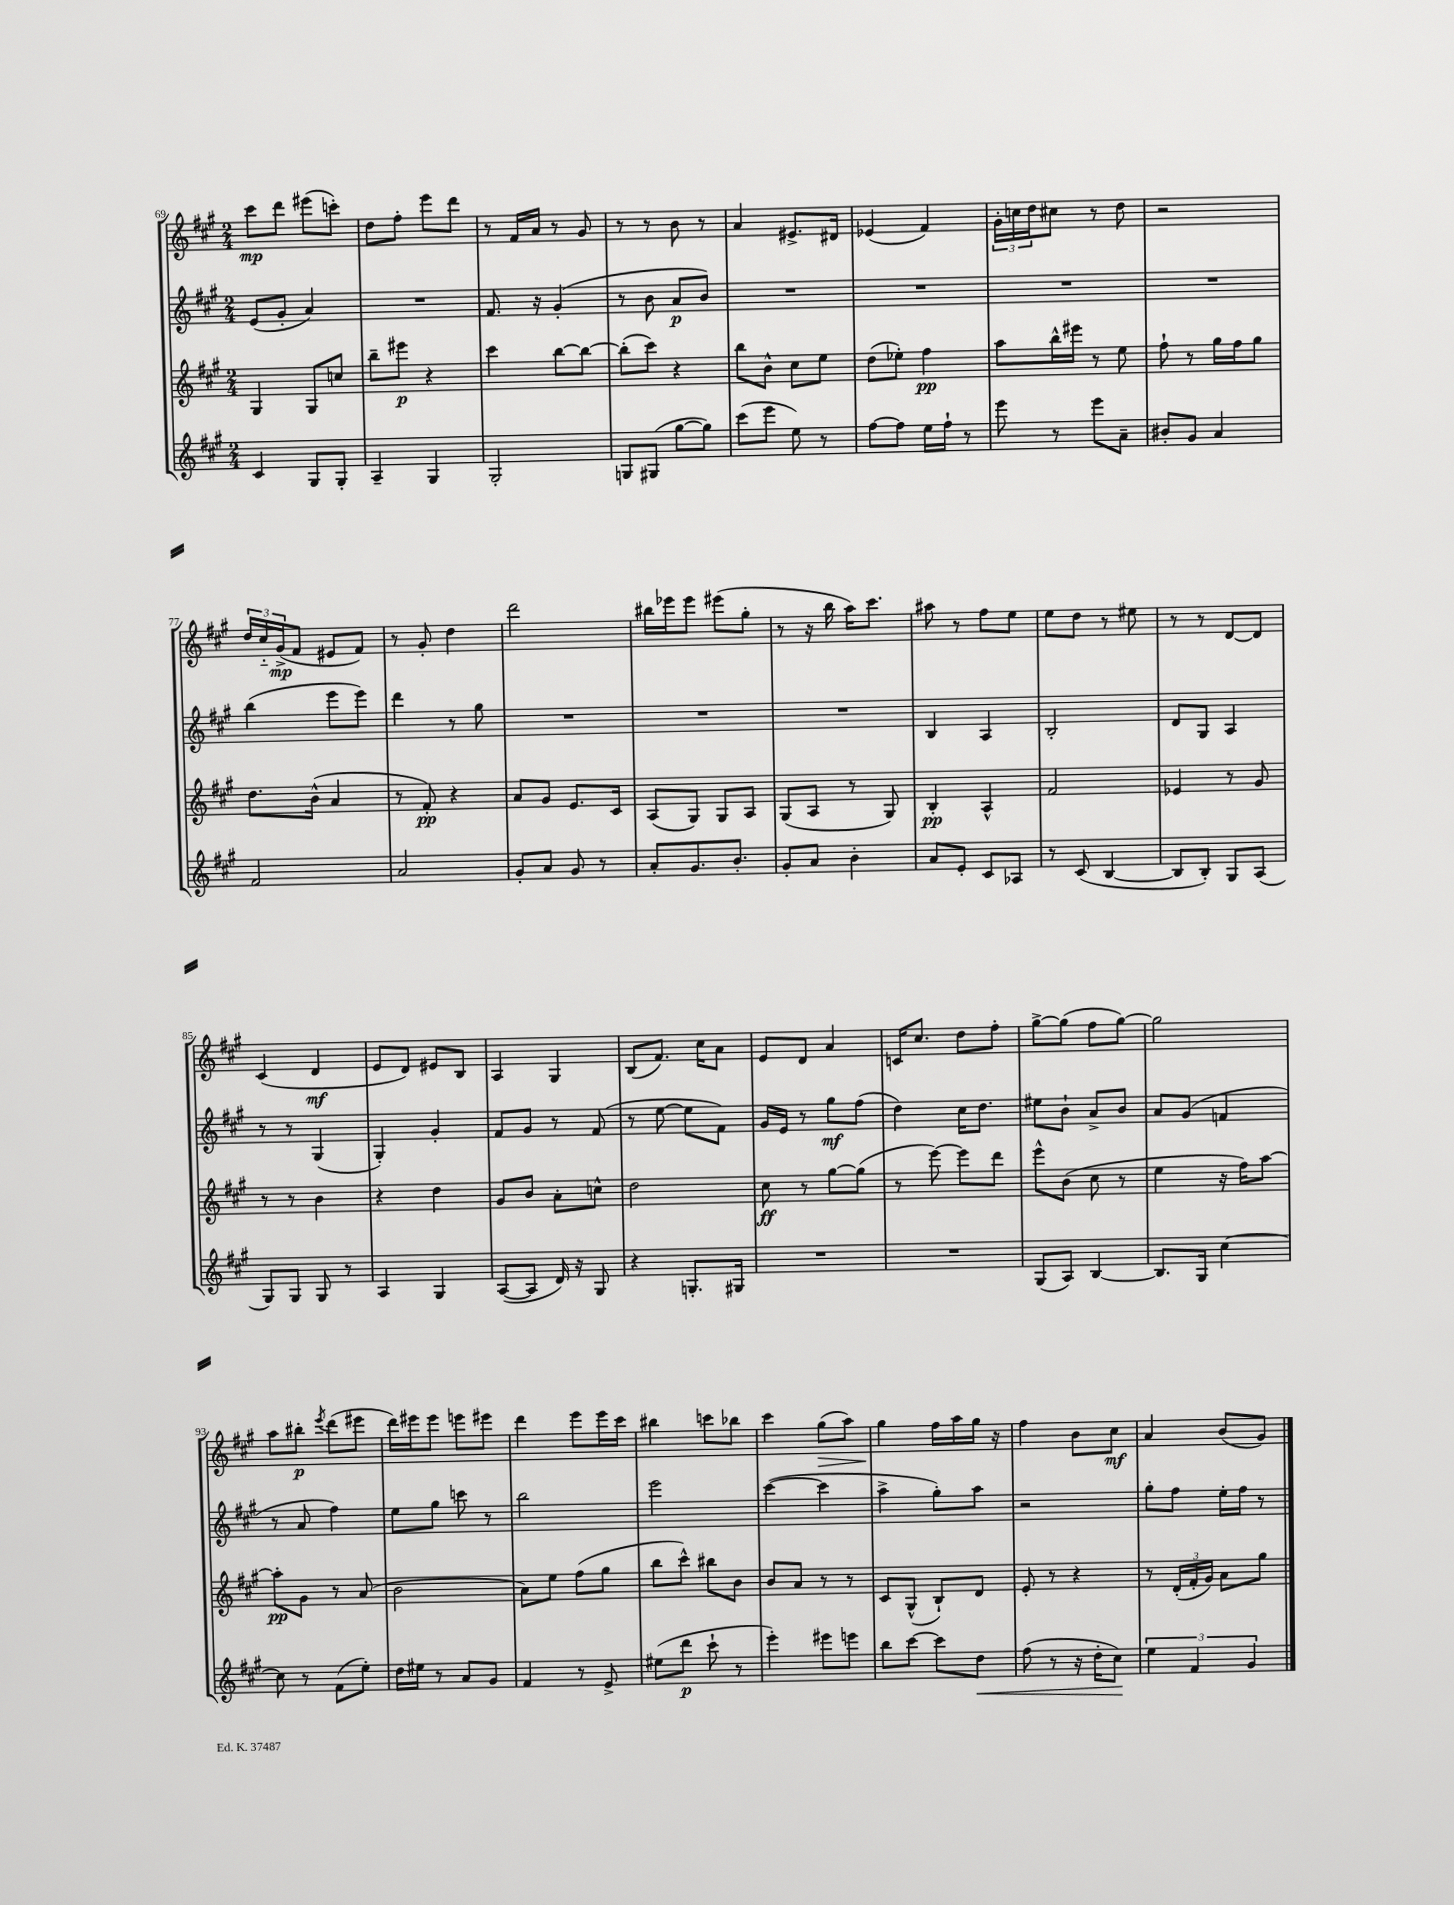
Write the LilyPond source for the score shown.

<<
\new StaffGroup <<
\new Staff = "s0" {
    \clef treble \key a \major \numericTimeSignature \time 2/4
    cis'''8\mp d'''8 eis'''8( c'''8-.) |
    d''8 fis''8-. e'''8 d'''8 |
    r8 fis'16 a'16 r8 gis'8 |
    r8 r8 b'8 r8 |
    a'4 eis'8.-> dis'16 |
    ees'4( fis'4) |
    \tuplet 3/2 { gis'16-. c''16 d''16 } cis''8 r8 d''8 |
    r2 |
    \tuplet 3/2 { d''16 cis''16-_ gis'16->\mp( } fis'8 eis'8 fis'8) |
    r8 gis'8-. d''4 |
    d'''2 |
    bis''16 ees'''16 ees'''8 eis'''8( gis''8-. |
    r8 r16 b''16 a''16) cis'''8. |
    ais''8 r8 fis''8 e''8 |
    e''8 d''8 r8 eis''8 |
    r8 r8 d'8~ d'8 |
    cis'4( d'4\mf |
    e'8 d'8) eis'8 b8 |
    a4 gis4 |
    b8( fis'8.) cis''16 a'8 |
    e'8 d'8 a'4 |
    c'16 cis''8. d''8 fis''8-. |
    gis''8~-> gis''8( fis''8 gis''8~) |
    gis''2 |
    a''8 bis''8-.\p \acciaccatura { e'''8 } d'''8( eis'''8 |
    d'''16) eis'''16 eis'''8 e'''8 eis'''8 |
    d'''4 e'''8 e'''16 cis'''16 |
    bis''4 c'''8 bes''8 |
    cis'''4 gis''8\>( a''8) |
    gis''4\! fis''16 a''16 gis''16 r16 |
    fis''4 b'8 cis''8\mf |
    a'4 b'8( gis'8) \bar "|." |
}
\new Staff = "s1" {
    \clef treble \key a \major \numericTimeSignature \time 2/4
    e'8( gis'8-. a'4) |
    R2 |
    fis'8. r16 gis'4-.( |
    r8 b'8 a'8\p b'8) |
    R2 |
    R2 |
    R2 |
    R2 |
    b''4( e'''8 e'''8) |
    d'''4 r8 gis''8 |
    R2 |
    R2 |
    R2 |
    b4 a4 |
    b2-. |
    d'8 gis8 a4 |
    r8 r8 gis4( |
    gis4-.) gis'4-. |
    fis'8 gis'8 r8 fis'8( |
    r8 e''8~ e''8 fis'8) |
    gis'16 e'16 r8 gis''8\mf fis''8( |
    d''4) cis''16 d''8. |
    eis''8 b'8-! a'8-> b'8 |
    a'8 gis'8( f'4 |
    r8 a'8 fis''4) |
    e''8 gis''8 c'''8 r8 |
    b''2 |
    e'''2 |
    cis'''4~( cis'''4 |
    a''4-> gis''8-.) a''8 |
    r2 |
    gis''8-. fis''8 e''16-. fis''16 r8 \bar "|." |
}
\new Staff = "s2" {
    \clef treble \key a \major \numericTimeSignature \time 2/4
    gis4 gis8 c''8 |
    b''8-- eis'''8\p r4 |
    cis'''4 b''8~ b''8~ |
    b''8-.( cis'''8) r4 |
    b''8 b'8-^ cis''8 e''8 |
    d''8( ees''8-.) fis''4\pp |
    a''8 b''16-^ eis'''16 r8 e''8 |
    fis''8-! r8 gis''16 fis''16 gis''8 |
    d''8. b'16-^( a'4 |
    r8 fis'8-.\pp) r4 |
    a'8 gis'8 e'8. cis'16 |
    a8( gis8) gis8 a8 |
    gis8( a8 r8 gis8) |
    b4-.\pp a4-^ |
    fis'2 |
    ees'4 r8 gis'8 |
    r8 r8 b'4 |
    r4 d''4 |
    gis'8 b'8 a'8-. c''8-^ |
    d''2 |
    cis''8\ff r8 gis''8~ gis''8( |
    r8 e'''8~) e'''8 d'''8 |
    e'''8-^ b'8( cis''8 r8 |
    e''4 r16 fis''16) a''8~ |
    a''8-.\pp gis'8 r8 a'8( |
    b'2 |
    a'8) e''8 fis''8( gis''8 |
    b''8 cis'''8-^) bis''8 b'8 |
    b'8 a'8 r8 r8 |
    cis'8 gis8-^( b8-!) d'8 |
    e'8-. r8 r4 |
    r8 \tuplet 3/2 { d'16-.( fis'16-. gis'16) } a'8 gis''8 \bar "|." |
}
\new Staff = "s3" {
    \clef treble \key a \major \numericTimeSignature \time 2/4
    cis'4 gis8 gis8-. |
    a4-- gis4 |
    gis2-. |
    g8 gis8( gis''8~ gis''8) |
    cis'''8( e'''8 e''8) r8 |
    fis''8~ fis''8 e''16 fis''16-! r8 |
    e'''8 r8 e'''8 a'8-- |
    bis'8-. gis'8 a'4 |
    fis'2 |
    a'2 |
    gis'8-. a'8 gis'8 r8 |
    a'8-. gis'8. b'8.-. |
    gis'8-. a'8 b'4-. |
    a'8 e'8-. cis'8 aes8 |
    r8 cis'8( b4~ |
    b8 b8-.) gis8 a8( |
    gis8) gis8 gis8 r8 |
    a4 gis4 |
    a8~( a8 d'16) r16 gis8 |
    r4 g8.-. gis16 |
    R2 |
    R2 |
    gis8( a8) b4~ |
    b8. gis16 cis''4~ |
    cis''8 r8 fis'8( e''8-.) |
    d''16 eis''16 r8 a'8 gis'8 |
    fis'4 r8 e'8-> |
    eis''8( d'''8\p cis'''8-! r8 |
    e'''4-.) eis'''8 e'''8 |
    b''8 cis'''8~ cis'''8 d''8\< |
    fis''8( r8 r16 d''16-. cis''8\!) |
    \tuplet 3/2 { e''4 fis'4 gis'4 } \bar "|." |
}
>>
>>
\layout { \context { \Score currentBarNumber = #69 } }
